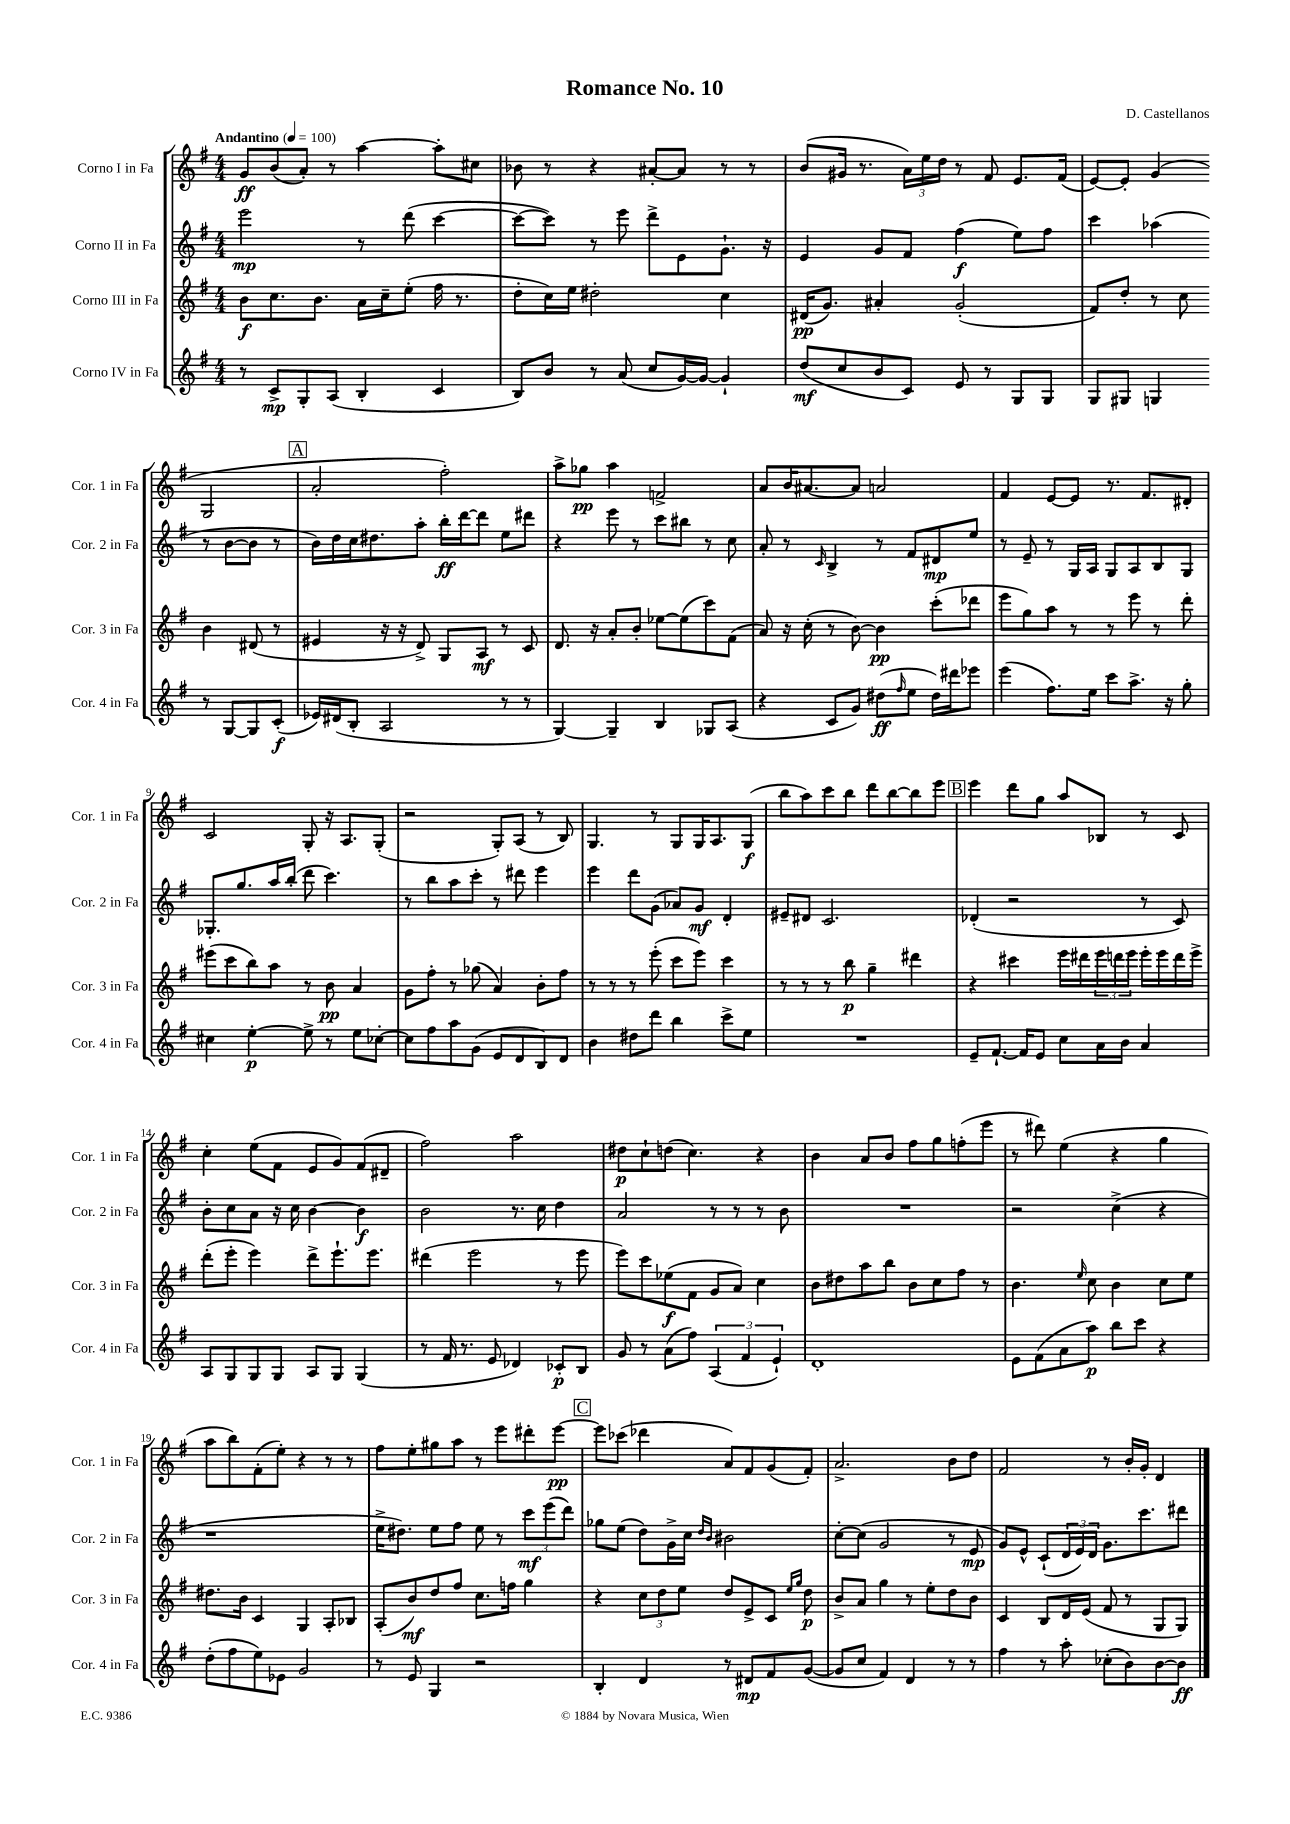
\header { title = "Romance No. 10" composer = "D. Castellanos" }
<<
\new StaffGroup <<
\new Staff = "s0" \with { instrumentName = "Corno I in Fa" shortInstrumentName = "Cor. 1 in Fa" } {
    \clef treble \key g \major \numericTimeSignature \time 4/4 \tempo "Andantino" 4 = 100
    g'8\ff b'8( a'8-.) r8 a''4~ a''8-. cis''8 |
    bes'8 r8 r4 ais'8~-. ais'8 r8 r8 |
    b'8( gis'16 r8. \tuplet 3/2 { a'16) e''16 d''16 } r8 fis'8 e'8. fis'16( |
    e'8~) e'8-. g'4( g2 |
    \mark \markup { \box "A" } a'2-. fis''2-.) |
    a''8-> ges''8\pp a''4 f'2-> |
    a'8 b'16 ais'8.~ ais'8 a'2 |
    fis'4 e'8~ e'8 r8. fis'8. dis'8-. |
    c'2 g8-. r16 a8. g8-.( |
    r2 g8-.) a8( r8 b8) |
    g4. r8 g8 g16 a8. g8\f( |
    b''8 a''8) c'''8 b''8 d'''8 b''8~ b''8 e'''8 |
    \mark \markup { \box "B" } e'''4 d'''8 g''8 a''8 bes8 r8 c'8 |
    c''4-. e''8( fis'8 e'8 g'8) fis'8( dis'8-- |
    fis''2) a''2 |
    dis''8\p c''8-! d''8( c''4.) r4 |
    b'4 a'8 b'8 fis''8 g''8 f''8-.( e'''8 |
    r8 dis'''8) e''4( r4 g''4 |
    a''8 b''8) fis'8-.( e''8-.) r4 r8 r8 |
    fis''8 e''8-. gis''8 a''8 r8 e'''8 dis'''8-. e'''8~\pp |
    \mark \markup { \box "C" } e'''8 ces'''8( des'''4 a'8) fis'8 g'8( fis'8-.) |
    a'2.-> b'8 d''8 |
    fis'2 r8 b'16-. g'16-. d'4 \bar "|." |
}
\new Staff = "s1" \with { instrumentName = "Corno II in Fa" shortInstrumentName = "Cor. 2 in Fa" } {
    \clef treble \key g \major \numericTimeSignature \time 4/4
    e'''2\mp r8 d'''8( c'''4~ |
    c'''8~ c'''8) r8 e'''8 d'''8-> e'8 g'8.-! r16 |
    e'4 g'8 fis'8 fis''4\f( e''8) fis''8 |
    c'''4 aes''4( r8 b'8~ b'8 r8 |
    \mark \markup { \box "A" } b'16) d''16 c''16 dis''8. a''8-. b''16-.\ff d'''16~ d'''8 e''8 dis'''8 |
    r4 e'''8 r8 c'''8 bis''8 r8 c''8 |
    a'8-. r8 \grace { c'16 } b4-> r8 fis'8 dis'8\mp e''8 |
    r8 e'8-- r8 g16 a16 g8 a8 b8 g8 |
    ges8.-. g''8. a''16 b''16-.( d'''8 c'''4.) |
    r8 b''8 a''8 c'''8-. r8 dis'''8 e'''4 |
    e'''4 d'''8 g'8( aes'8) g'8\mf d'4-. |
    eis'8-- dis'8 c'2. |
    \mark \markup { \box "B" } des'4-.( r2 r8 c'8) |
    b'8-. c''8 a'8 r16 c''16 b'4~ b'4\f |
    b'2 r8. c''16 d''4 |
    a'2 r8 r8 r8 b'8 |
    R1 |
    r2 c''4->( r4 |
    r1 |
    e''16-> dis''8.) e''8 fis''8 e''8 r8 \tuplet 3/2 { c'''8\mf e'''8( d'''8) } |
    \mark \markup { \box "C" } ges''8 e''8( d''8) g'16-> c''16 \grace { d''16 b'16 } bis'2 |
    c''8~-. c''8( g'2 r8 e'8\mp |
    g'8) e'8-^ c'8-!( \tuplet 3/2 { d'16 e'16) d'16 } g'8. c'''8. dis'''8 \bar "|." |
}
\new Staff = "s2" \with { instrumentName = "Corno III in Fa" shortInstrumentName = "Cor. 3 in Fa" } {
    \clef treble \key g \major \numericTimeSignature \time 4/4
    b'8\f c''8. b'8. a'16 c''16-- e''8-.( fis''16 r8. |
    d''8-. c''16) e''16 dis''2-. c''4 |
    dis'16\pp( g'8.) ais'4-. g'2-.( |
    fis'8) d''8-. r8 c''8 b'4 dis'8( r8 |
    \mark \markup { \box "A" } eis'4 r16 r16 d'8->) g8 a8\mf r8 c'8 |
    d'8. r16 a'8-. b'8-. ees''8~ ees''8( c'''8) fis'8( |
    a'8) r16 c''16-.( r8 b'8~) b'4\pp c'''8-.( des'''8 |
    e'''8 g''8) a''8 r8 r8 e'''8 r8 d'''8-. |
    eis'''8( c'''8 b''8) a''8 r8 b'8\pp a'4 |
    g'8 fis''8-. r8 ges''8( a'4) b'8-. fis''8 |
    r8 r8 r8 e'''8-.( c'''8 e'''8) c'''4 |
    r8 r8 r8 b''8\p g''4-- dis'''4 |
    \mark \markup { \box "B" } r4 cis'''4 e'''16 dis'''16 \tuplet 3/2 { e'''16 d'''16 e'''16 } e'''16-. e'''16 d'''16 e'''16-> |
    d'''8-.( e'''8-. e'''4) d'''8-> e'''8.-! e'''8. |
    dis'''4( e'''2 r8 e'''8 |
    e'''8) c'''8 ees''8\f( fis'8 g'8 a'8) c''4 |
    b'8 dis''8 a''8 b''8 b'8 c''8 fis''8 r8 |
    b'4. \grace { e''16 } c''8 b'4 c''8 e''8 |
    dis''8. b'16 c'4 g4 a8-. bes8 |
    a8-.( b'8\mf) d''8 fis''8 c''8. f''16 g''4 |
    \mark \markup { \box "C" } r4 \tuplet 3/2 { c''8 d''8 e''8 } d''8 e'8-> c'8 \grace { e''16 g''16 } d''8\p |
    b'8-> a'8 g''4 r8 e''8-. d''8 b'8 |
    c'4 b8 d'16 e'16( fis'8 r8 g8 g8) \bar "|." |
}
\new Staff = "s3" \with { instrumentName = "Corno IV in Fa" shortInstrumentName = "Cor. 4 in Fa" } {
    \clef treble \key g \major \numericTimeSignature \time 4/4
    r8 c'8->\mp g8-. a8( b4-. c'4 |
    b8) b'8 r8 a'8( c''8 g'16~) g'16~ g'4-! |
    d''8\mf( c''8 b'8 c'8) e'8 r8 g8 g8 |
    g8 gis8 g4 r8 g8~ g8 c'8-.\f( |
    \mark \markup { \box "A" } ees'16) dis'16( b8-. a2 r8 r8 |
    g4~) g4-- b4 ges8 a8( |
    r4 c'8 g'8) dis''8\ff( \grace { fis''16 } e''8 dis''16) dis'''16 ees'''8 |
    e'''4( fis''8.) e''16 c'''8 a''8.-> r16 g''8-. |
    cis''4 e''4~-.\p e''8-> r8 e''8 ces''8~-. |
    ces''8 fis''8 a''8 g'8( e'8 d'8 b8) d'8 |
    b'4 dis''8 d'''8 b''4 c'''8-> e''8 |
    R1 |
    \mark \markup { \box "B" } e'8-- fis'8.~-! fis'16 e'8 c''8 a'16 b'16 a'4 |
    a8 g8 g8 g8 a8 g8 g4( |
    r8 fis'16 r8. e'8 des'4) ces'8-.\p b8 |
    g'8 r8 a'8( fis''8) \tuplet 3/2 { a4( fis'4 e'4-!) } |
    d'1-. |
    e'8 fis'8( a'8 a''8\p) b''8 c'''8 r4 |
    d''8-.( fis''8 e''8) ees'8 g'2 |
    r8 e'8 g4 r2 |
    \mark \markup { \box "C" } b4-. d'4 r8 dis'8\mp fis'8 g'8~( |
    g'8 c''8 fis'4) d'4 r8 r8 |
    fis''4 r8 a''8-. ces''8-.( b'8) b'8~ b'8\ff \bar "|." |
}
>>
>>
